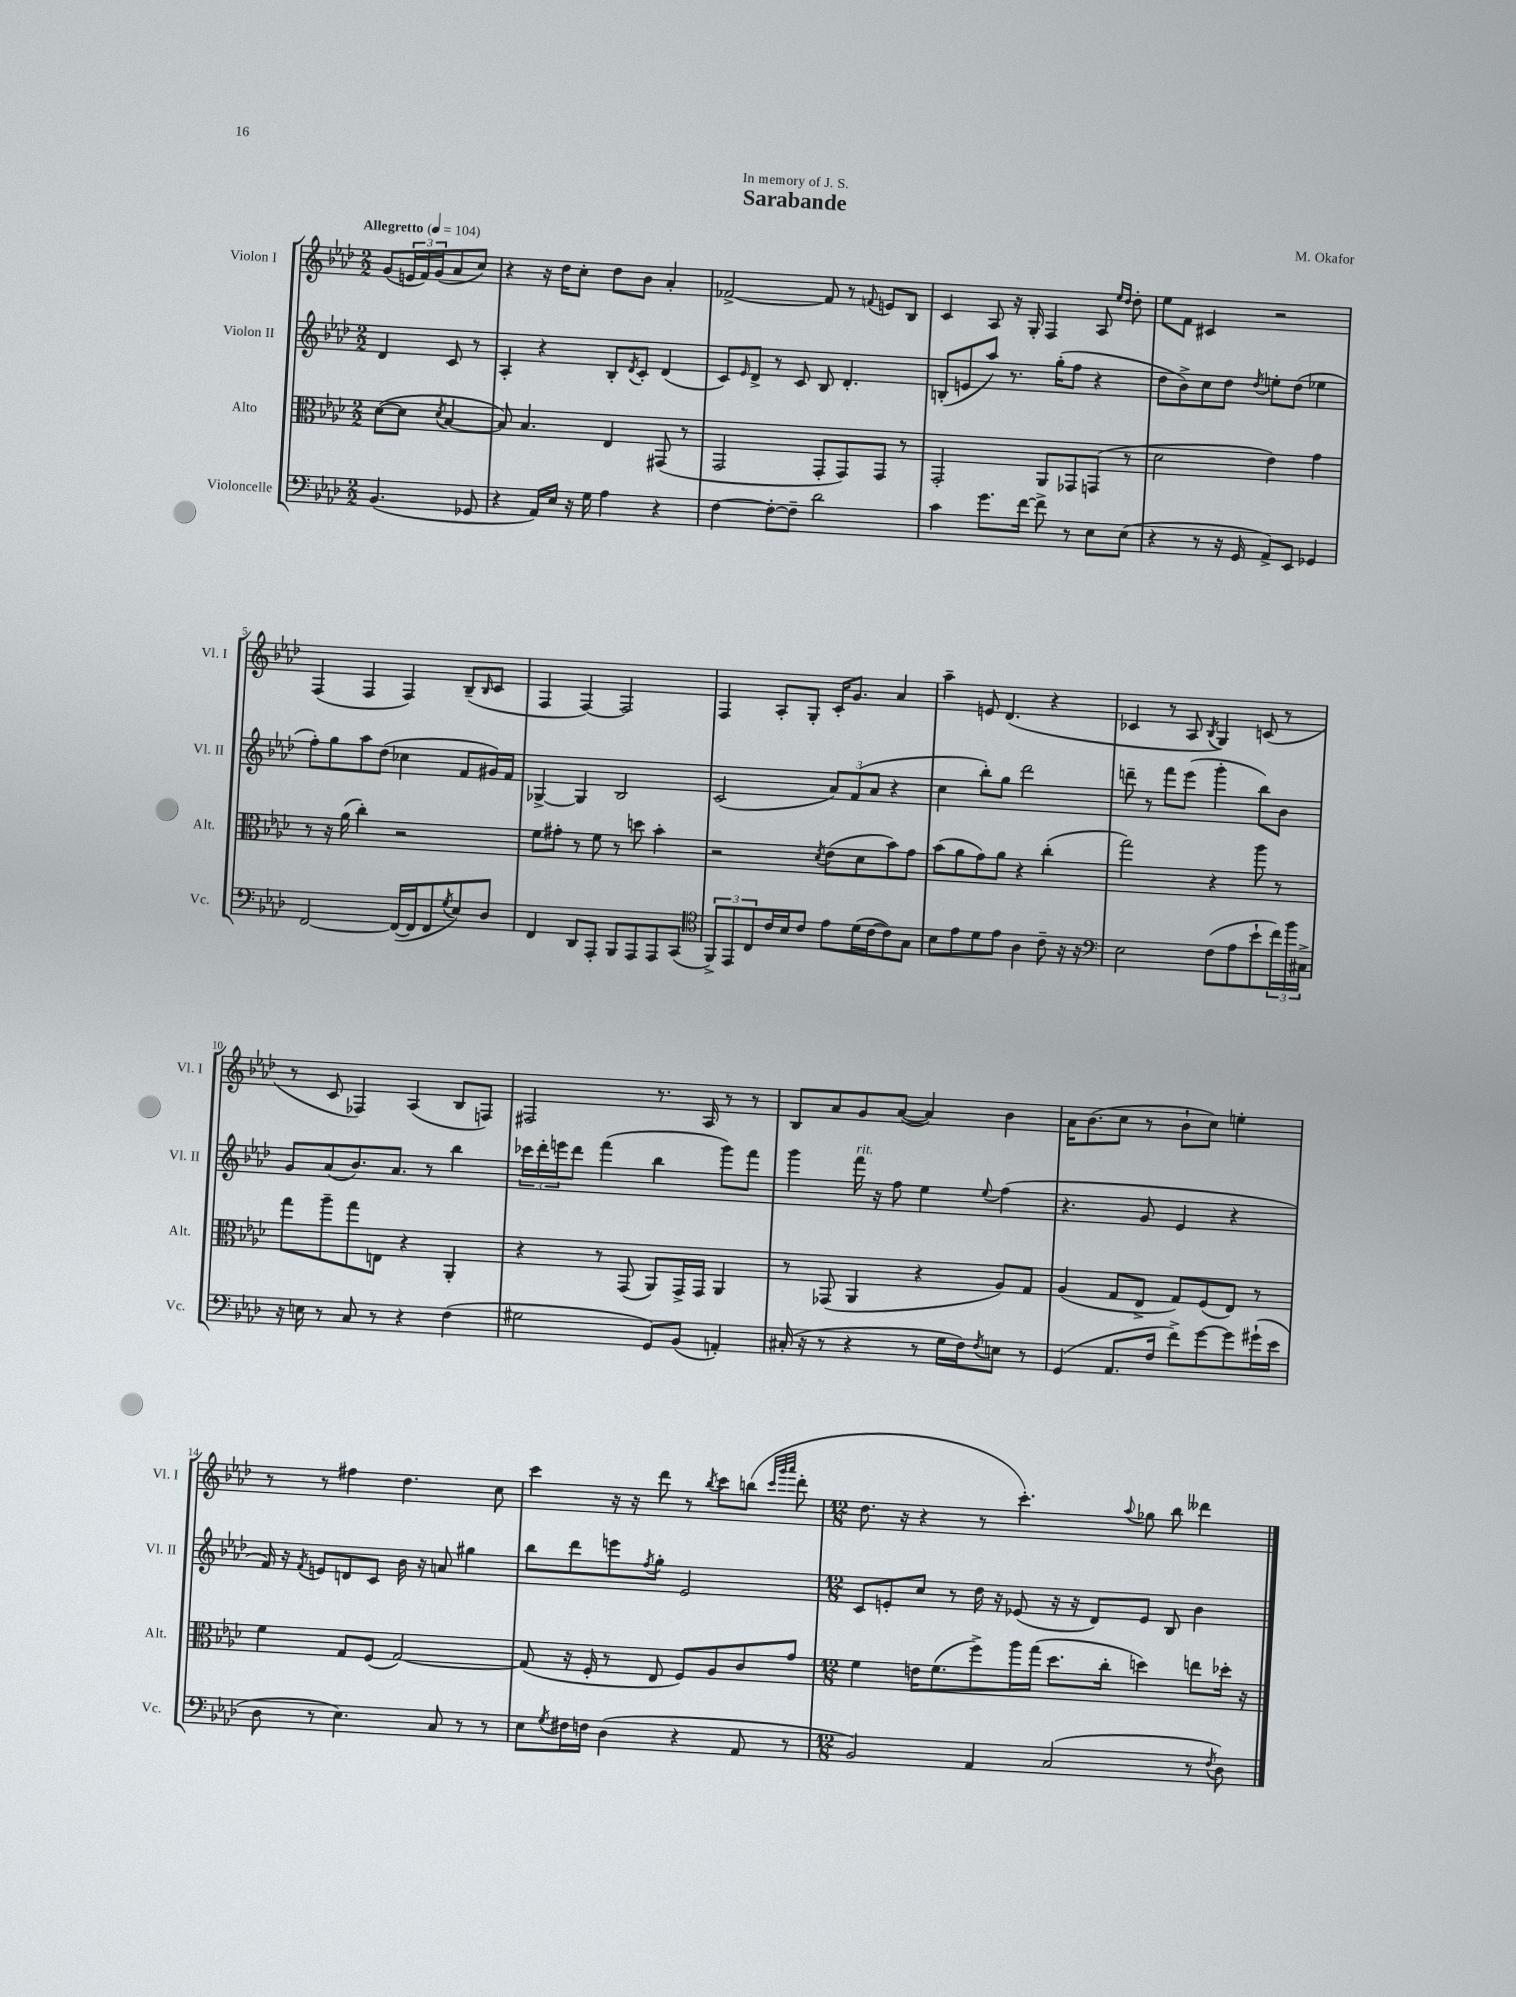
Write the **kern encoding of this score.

**kern	**kern	**kern	**kern
*part4	*part3	*part2	*part1
*staff4	*staff3	*staff2	*staff1
*I"Violoncelle	*I"Alto	*I"Violon II	*I"Violon I
*I'Vc.	*I'Alt.	*I'Vl. II	*I'Vl. I
*clefF4	*clefC3	*clefG2	*clefG2
*k[b-e-a-d-]	*k[b-e-a-d-]	*k[b-e-a-d-]	*k[b-e-a-d-]
*M2/2	*M2/2	*M2/2	*M2/2
*MM104	*MM104	*MM104	*MM104
=	=	=	=
!	!	!	!LO:TX:a:B:t=Allegretto
(4.BB-/	([8d-\L	4d-/	(8g/L
.	8d-\J]	.	24en/L
.	.	.	24f/)
.	.	.	(24g/J
.	8qd-/	.	.
.	[4B-/	8c/	8a-/
8GG-X/	.	8r	8cc/J)
=1	=1	=1	=1
4r	8B-/])	4A-'/	4r
.	4.B-/	.	.
16AA-/LL)	.	4r	16r
16E-/JJ	.	.	16dd-\KL
16r	.	.	8cc'\J
16G\	.	.	.
4A-\	4E-/	8B-'/L	8dd-\L
.	.	8qd-/	.
.	.	8c'/J	8b-\J
4r	(8GG#X/	(4d-/	4a-'/
.	8r	.	.
=2	=2	=2	=2
[4F\	2GG/	8c/L)	[2f-X^/
.	.	16qqe-/	.
.	.	8d-^/J	.
8F'\L_	.	8r	.
8F~\J]	.	8c/	.
2d-\	8GG'/L	8B-/	8f-/]
.	8GG/)	4.d-'/	8r
.	.	.	8qqfn/
.	8GG/J	.	8en/L
.	8r	.	8B-/J
=3	=3	=3	=3
4c\	2GG'/	(8Bn'/L	4c/
.	.	8en/	.
8.g\L	.	8aa-/J)	8A-/
.	.	8.r	16r
[16f\Jk	.	.	16G'/
8f^\]	8AA-/L	.	4F/
.	.	(16gg'\KL	.
8r	8GG-X/	8ff\J	.
8E-\L	(8GGn/J	4r	8A-/
.	.	.	16qqee-/LL
.	.	.	16qqdd-/JJ
(8E-\J	8r	.	8dd-'\
=4	=4	=4	=4
4r	2d-\	8dd-\L	8ee-\L
.	.	8b-^\)	8f\J
8r	.	8cc\	4c#X/
16r	.	8dd-\J	.
16GG/	.	.	.
.	.	8qdd-/	.
8AA-^/L)	4e-\)	8een'\L	2r
8EE-/J	.	(8dd-\J	.
4GG-X/	4g\	4ee-X\	.
!!LO:LB:g=z
=5	=5	=5	=5
[2FF/	8r	8ff'\L)	(4F/
.	16r	8gg\	.
.	(16a-\	.	.
.	4cc'\)	8aa-\	4F/
.	.	(8dd-\J	.
(16FF/LL_	2r	4cc-X\	4F/)
16FF/J]	.	.	.
8FF/	.	.	.
8qG/	.	.	.
8E-/)	.	8f/L	(8B-~/L
.	.	.	16qqB-/
8D-/J	.	16g#X/L)	8c/J
.	.	16f/JJ	.
=6	=6	=6	=6
4FF/	8f\L	[4G-X^/	4F/
.	8g#X'\J	.	.
8DD-/L	8r	4G-/]	[4F/)
8AAA-'/J	8f\	.	.
8BBB-/L	8r	2B-/	2F/]
8AAA-/	8ddn\	.	.
8AAA-/	4b-'\	.	.
(8CC/J	.	.	.
=7	=7	=7	=7
*clefC4	*	*	*
12FF^/L)	2r	(2c/	4F/
12EE-/	.	.	.
12C/	.	.	.
16c/L	.	.	8A-'/L
16B-/J	.	.	.
8c/J	.	.	8G'/J
.	8qd-/	.	.
8e-\L	(8e-\L	12a-/L)	16c'/KL
.	.	.	8.g/J
.	.	(12f/	.
(16d-\L	8d-\	.	.
.	.	12a-/J	.
[16c\J	.	.	.
8c\])	8b-\)	4r	4a-/
8G\J	8g\J	.	.
=8	=8	=8	=8
8B-\L	(8b-\L	4cc\	4aa-~\
8e-\	8a-\	.	.
8d-\	8g\)	8bb-'\L)	8en/
8e-\J	8a-\J	8gg\J	(4.d-/
4A-\	4r	2ddd-\	.
8c~\	(4cc'\	.	4r
16r	.	.	.
16r	.	.	.
=9	=9	=9	=9
*clefF4	*	*	*
2E-\	2gg\)	8dddn~\	4c-X/
.	.	8r	.
.	.	8fff\L	8r
.	.	(8eee-\J	8A-/
.	.	.	8qB-/
(8F\L	4r	4ggg'\	4G/)
8A-\	.	.	.
8e-`\	8aa-\	8bb-\L)	(8cn/
24f\L)	8r	8b-\J	8r
24b-\	.	.	.
24C#X^\JJ	.	.	.
!!LO:LB:g=z
=10	=10	=10	=10
16r	8gg\L	8g/L	8r
16En\	.	.	.
8r	8aa-~\	(8a-/	8c/
8C/	8gg\	8.b-/)	4F-X/)
8r	8En\J	.	.
.	.	8.a-/J	.
4r	4r	.	(4A-/
.	.	8r	.
(4F\	4AA-'/	4bb-\	8B-/L
.	.	.	8Fn/J)
=11	=11	=11	=11
2G#X\	4r	24ccc-X\LL	2F#X/
.	.	24ddd-'\	.
.	.	24eeen\J	.
.	.	8ddd-\J	.
.	8r	(4fff\	.
.	(8GG/	.	.
8GG/L)	8AA-/L)	4bb-\	8.r
(8BB-/J	16GG^/L	.	.
.	16GG/JJ	.	16A-/
4AAn'/)	4AA-/	8ggg\L)	8r
.	.	8fff\J	8r
=12	=12	=12	=12
(16C#X'/	8r	4ggg\	8B-/L
16r	.	.	.
8r	(8GG-X/	.	8a-/
!	!	!LO:TX:a:i:t=rit.	!
4r	4AA-/	16fff\	8g/
.	.	16r	.
.	.	8ff\	([8a-/J
8r	4r	4ee-\	4a-/])
16G\LL	.	.	.
16F\J)	.	.	.
8qF/	.	8qqee-/	.
8En\J	8A-/L)	(4ff\	4b-\
8r	8G/J	.	.
=13	=13	=13	=13
(4GG/	(4A-/	4.r	16a-\KL
.	.	.	(8.b-\
8.AA-/L	8G/L	.	8cc\J
.	8E-^/J	8g/	8r
16F/Jk	.	.	.
8f^\L)	8G/L)	4e-/	8b-`\L
[8g\	(8F/	.	8cc\J)
8g\]	8E-/J)	4r	4een'\
(16g#X`\L	8r	.	.
16e-\JJ	.	.	.
!!LO:LB:g=z
=14	=14	=14	=14
8D-\	4f\	16f/)	8r
.	.	16r	.
.	.	8qf/	.
8r	.	8en/L	8r
4.E-\)	8G/L	8dn/	4ff#X\
.	(8F/J	8c/J	.
.	[2G/)	16b-\	4.dd-\
.	.	16r	.
8C/	.	8an/	.
8r	.	4gg#X\	.
8r	.	.	8cc\
=15	=15	=15	=15
8E-\L	(8G/]	8bb-\L	4ccc\
8qG/	.	.	.
16F#X\L	16r	8ddd-\	.
16Fn\JJ	16F'/	.	.
(4D-\	8r	8eeen\	16r
.	.	.	16r
.	.	8qff/	.
.	8E-/	8gg'\J	8ddd-\
4r	8F/L)	2e-/	8r
.	.	.	8qbb-/
.	8A-/	.	8ccc\L
8AA-/	8c/	.	(8bbn\J
.	.	.	32qqccc/LLL
.	.	.	32qqggg/
.	.	.	32qqaaa-/JJJ
8r	8g/J	.	8ddd-'\
=16	=16	=16	=16
*M12/8	*M12/8	*M12/8	*M12/8
2BB-/)	4f\	8c/L	8.dd-\
.	.	8en'/	.
.	.	.	16r
.	16en\KL	8cc/J	4r
.	(8.f\	.	.
.	.	8r	.
4AA-/	8ff^\)	16dd-\	8r
.	.	16r	.
.	16aa-\L	(8e-X/	4.ccc'\)
.	(16gg\JJ	.	.
(2C/	8.dd-\L	16r	.
.	.	16r	.
.	.	8d-/L)	.
.	16cc'\Jk	.	.
.	.	.	8qqaa-/
.	4ddn\)	8e-/J	8gg-X\
.	.	8B-/	8bb-\
8r	8een\L	4b-\	4ddd--X\
8qF/	.	.	.
8D-\)	16dd-X'\Jk	.	.
.	16r	.	.
==	==	==	==
*-	*-	*-	*-
